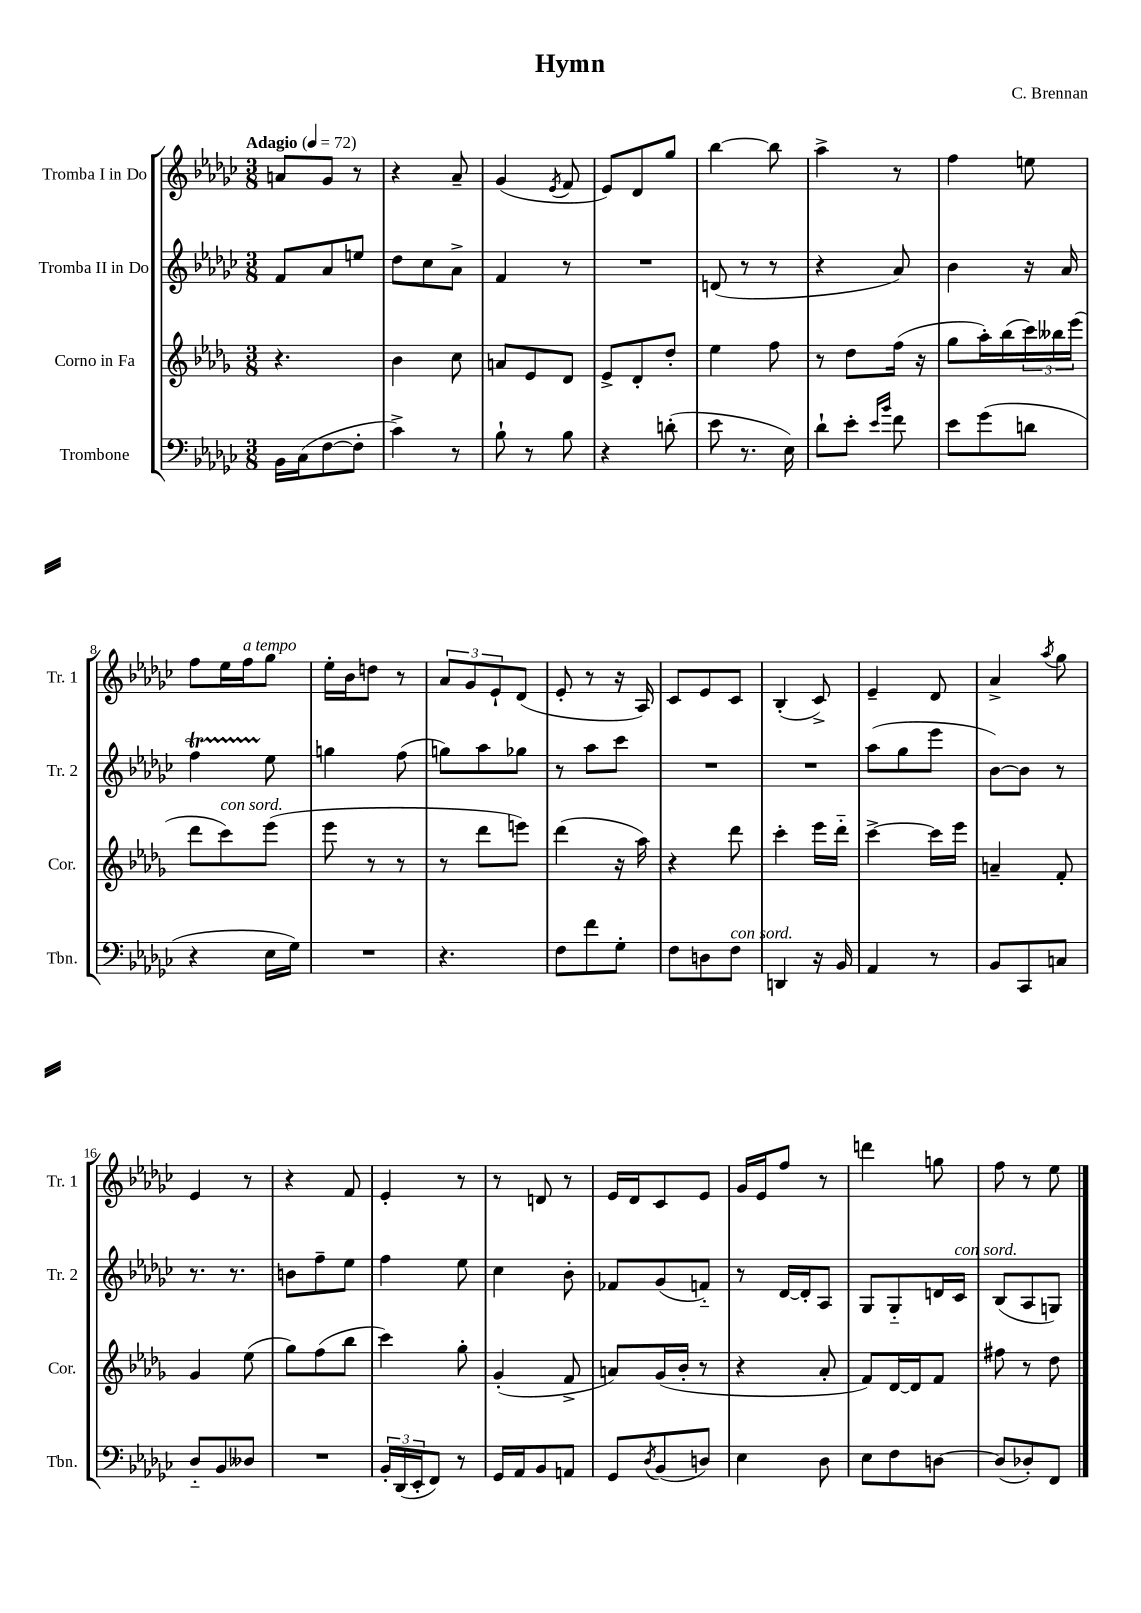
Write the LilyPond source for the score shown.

\header { title = "Hymn" composer = "C. Brennan" }
<<
\new StaffGroup <<
\new Staff = "s0" \with { instrumentName = "Tromba I in Do" shortInstrumentName = "Tr. 1" } {
    \clef treble \key ges \major \numericTimeSignature \time 3/8 \tempo "Adagio" 4 = 72
    a'8 ges'8 r8 |
    r4 aes'8-- |
    ges'4( \acciaccatura { ees'8 } f'8 |
    ees'8) des'8 ges''8 |
    bes''4~ bes''8 |
    aes''4-> r8 |
    f''4 e''8 |
    f''8 ees''16 f''16^\markup { \italic "a tempo" } ges''8 |
    ees''16-. bes'16 d''8 r8 |
    \tuplet 3/2 { aes'8 ges'8 ees'8-! } des'8( |
    ees'8-. r8 r16 aes16) |
    ces'8 ees'8 ces'8 |
    bes4-.( ces'8->) |
    ees'4-- des'8 |
    aes'4-> \acciaccatura { aes''8 } ges''8 |
    ees'4 r8 |
    r4 f'8 |
    ees'4-. r8 |
    r8 d'8 r8 |
    ees'16 des'16 ces'8 ees'8 |
    ges'16 ees'16 f''8 r8 |
    d'''4 g''8 |
    f''8 r8 ees''8 \bar "|." |
}
\new Staff = "s1" \with { instrumentName = "Tromba II in Do" shortInstrumentName = "Tr. 2" } {
    \clef treble \key ges \major \numericTimeSignature \time 3/8
    f'8 aes'8 e''8 |
    des''8 ces''8 aes'8-> |
    f'4 r8 |
    R4. |
    d'8( r8 r8 |
    r4 aes'8) |
    bes'4 r16 aes'16 |
    f''4\startTrillSpan ees''8\stopTrillSpan |
    g''4 f''8( |
    g''8) aes''8 ges''8 |
    r8 aes''8 ces'''8 |
    R4. |
    R4. |
    aes''8( ges''8 ees'''8 |
    bes'8~) bes'8 r8 |
    r8. r8. |
    b'8 f''8-- ees''8 |
    f''4 ees''8 |
    ces''4 bes'8-. |
    fes'8 ges'8( f'8-_) |
    r8 des'16~ des'16-. aes8 |
    ges8 ges8-_ d'16 ces'16^\markup { \italic "con sord." } |
    bes8( aes8 g8) \bar "|." |
}
\new Staff = "s2" \with { instrumentName = "Corno in Fa" shortInstrumentName = "Cor." } {
    \clef treble \key des \major \numericTimeSignature \time 3/8
    r4. |
    bes'4 c''8 |
    a'8 ees'8 des'8 |
    ees'8-> des'8-. des''8-. |
    ees''4 f''8 |
    r8 des''8 f''16( r16 |
    ges''8 aes''16-.) bes''16( \tuplet 3/2 { c'''16) beses''16 ees'''16( } |
    des'''8 c'''8^\markup { \italic "con sord." }) ees'''8( |
    ees'''8 r8 r8 |
    r8 des'''8 e'''8) |
    des'''4( r16 aes''16) |
    r4 des'''8 |
    c'''4-. ees'''16 des'''16-_ |
    c'''4~-> c'''16 ees'''16 |
    a'4-- f'8-. |
    ges'4 ees''8( |
    ges''8) f''8( bes''8 |
    c'''4) ges''8-. |
    ges'4-.( f'8-> |
    a'8) ges'16( bes'16-. r8 |
    r4 aes'8-. |
    f'8) des'16~ des'16 f'8 |
    fis''8 r8 des''8 \bar "|." |
}
\new Staff = "s3" \with { instrumentName = "Trombone" shortInstrumentName = "Tbn." } {
    \clef bass \key ges \major \numericTimeSignature \time 3/8
    bes,16 ces16( f8~ f8-. |
    ces'4->) r8 |
    bes8-! r8 bes8 |
    r4 d'8-.( |
    ees'8 r8. ees16) |
    des'8-! ees'8-. \grace { ees'16 bes'16 } f'8 |
    ees'8 ges'8( d'8 |
    r4 ees16 ges16) |
    R4. |
    r4. |
    f8 f'8 ges8-. |
    f8 d8 f8^\markup { \italic "con sord." } |
    d,4 r16 bes,16 |
    aes,4 r8 |
    bes,8 ces,8 c8 |
    des8-_ bes,8 deses8 |
    R4. |
    \tuplet 3/2 { bes,16-. des,16( ees,16-. } f,8) r8 |
    ges,16 aes,16 bes,8 a,8 |
    ges,8 \acciaccatura { des8 } bes,8( d8) |
    ees4 des8 |
    ees8 f8 d8~ |
    d8( des8-.) f,8 \bar "|." |
}
>>
>>
